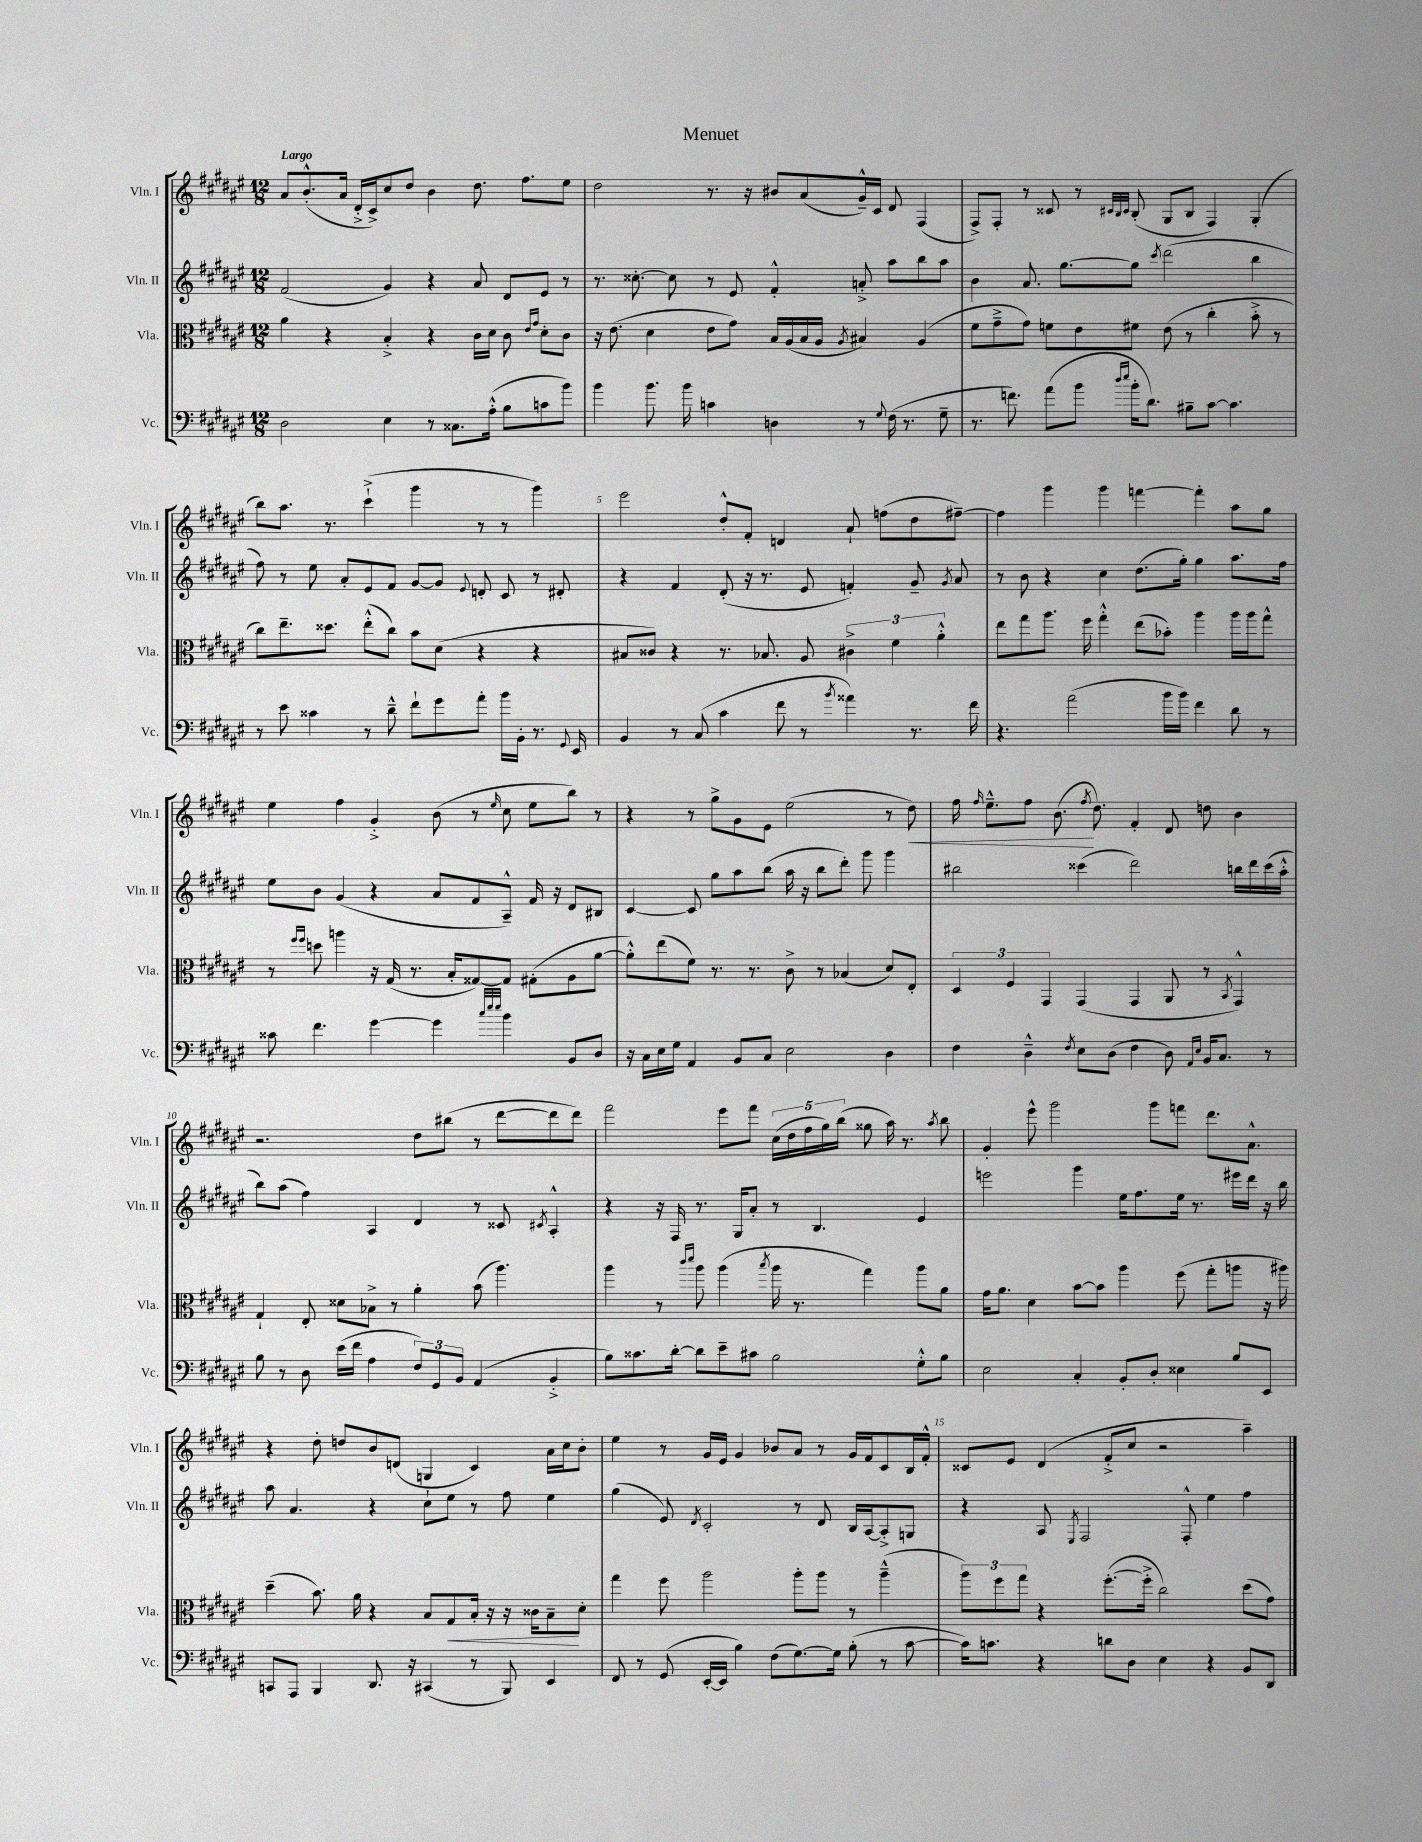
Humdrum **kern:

**kern	**kern	**dynam	**kern	**kern	**dynam
*part4	*part3	*part3	*part2	*part1	*part1
*staff4	*staff3	*staff3	*staff2	*staff1	*staff1
*I"Vc.	*I"Vla.	*	*I"Vln. II	*I"Vln. I	*
*I'Vc.	*I'Vla.	*	*I'Vln. II	*I'Vln. I	*
*clefF4	*clefC3	*	*clefG2	*clefG2	*
*k[f#c#g#d#a#e#]	*k[f#c#g#d#a#e#]	*	*k[f#c#g#d#a#e#]	*k[f#c#g#d#a#e#]	*
*M12/8	*M12/8	*	*M12/8	*M12/8	*
=1	=1	=1	=1	=1	=1
!	!	!	!	!LO:TX:a:B:t=Largo	!
2D#\	4a#\	.	(2f#/	8a#/L	.
.	.	.	.	(8.b'^^/	.
.	4r	.	.	.	.
.	.	.	.	16a#/Jk	.
.	.	.	.	16d#'^/LL	.
.	.	.	.	16c#^/J)	.
4E#\	4B'^/	.	4g#/)	8cc#/	.
.	.	.	.	8dd#/J	.
8r	4r	.	4r	4b\	.
8.C##X\L	.	.	.	.	.
.	16c#\LL	.	8a#/	8.dd#\	.
(16A#'^^\Jk	16d#\JJ	.	.	.	.
8B\L	8c#\	.	8d#/L	.	.
.	.	.	.	8.ff#\L	.
.	16qqe#/LL	.	.	.	.
.	16qqg#/JJ	.	.	.	.
8cn\	8d#'\L	.	8e#/J	.	.
8b\J)	8c#\J	.	8r	8ee#\J	.
=2	=2	=2	=2	=2	=2
4b\	16r	.	8.r	2dd#\	.
.	(8.e#\	.	.	.	.
.	.	.	[8.cc##X'\	.	.
8.b\	4d#\	.	.	.	.
.	.	.	8cc##\]	.	.
16b\	.	.	.	.	.
4cn\	8e#\L	.	8r	8.r	.
.	8g#\J)	.	8e#/	.	.
.	.	.	.	16r	.
4Dn\	16B/LL	.	4f#'^^/	8b#X/L	.
.	(16A#/	.	.	.	.
.	16B/	.	.	(8a#/	.
.	16A#/JJ	.	.	.	.
.	8qA#/	.	.	.	.
8r	4B#X/)	.	8an'^/	16g#~^^/L)	.
.	.	.	.	16c#/JJ	.
8qqG#/	.	.	.	.	.
(16F#\	.	.	8aa#\L	8d#/	.
8.r	.	.	.	.	.
.	(4A#/	.	8bb\	(4F#/	.
8G#~\	.	.	8aa#\J	.	.
=3	=3	=3	=3	=3	=3
8.r	8f#\L	.	4b\	8F#^/L)	.
.	8g#~^\	.	.	8F#'/J	.
8.fn\)	.	.	.	.	.
.	8g#\J)	.	8.a#/	8r	.
(8a#\L	8fn\L	.	.	8c##X/	.
.	.	.	[8.gg#\L	.	.
8b\J	8e#\	.	.	8r	.
.	.	.	.	32qqc#X/LLL	.
16qqdd#/LL	.	.	.	32qqB/	.
16qqee#/JJ	.	.	.	32qqc#/JJJ	.
16b'\KL	8f#X\J	.	8gg#\J]	(8B'/	.
8.d#\J)	.	.	.	.	.
.	.	.	8qccc#/	.	.
.	(8e#\	.	(2ddd#\	8G#/L	.
8B#X~\L	8r	.	.	8B/J	.
[8c#\J	4cc#'\	.	.	4F#/)	.
4.c#\]	.	.	.	.	.
.	8b'^\	.	4bb\	(4G#'/	.
.	8r	.	.	.	.
!!LO:LB:g=z
=4	=4	=4	=4	=4	=4
8r	8cc#\L)	.	8ff#\)	8bb\L)	.
8e#\	8.ee#~\	.	8r	8.aa#\J	.
4c##X\	.	.	8ee#\	.	.
.	8.dd##X\J	.	.	8.r	.
.	.	.	8a#'/L	.	.
8r	(8ee#'^^\L	.	8e#/	(4ccc#`^\	.
8d#~^^\	8cc#\J)	.	8f#/J	.	.
8f#`\L	8b\L	.	[8g#/L	4ggg#\	.
8g#\	(8d#\J	.	8g#/J]	.	.
.	.	.	8qqe#/	.	.
8a#'\J	4r	.	8dn'/	8r	.
16b\LL	.	.	8c#/	8r	.
16BB'\JJ	.	.	.	.	.
8.r	4r	.	8r	4ggg#\)	.
.	.	.	8d#X'/	.	.
8qqGG#/	.	.	.	.	.
16EE#/	.	.	.	.	.
=5	=5	=5	=5	=5	=5
4BB/	8B#X/L	.	4r	2eee#\	.
.	8c##X/J)	.	.	.	.
8r	4r	.	4f#/	.	.
(8C#/	.	.	.	.	.
4c#\	8.r	.	(8d#'/	8dd#'^^/L	.
.	.	.	16r	8f#'/J	.
.	8.B-X/	.	8.r	.	.
8f#\	.	.	.	4dn/	.
8r	8A#/	.	8e#/	.	.
8qb/	.	.	.	.	.
4a##X\)	6c#X^\	.	4fn'/)	8a#`/	.
.	.	.	.	(8ffn\L	.
.	6f#\	.	.	.	.
8.r	.	.	8g#~/	8dd#\	.
.	6a#'^^\	.	.	.	.
.	.	.	8qg#/	.	.
.	.	.	8a#/	[8ff#X~\J)	.
16f#\	.	.	.	.	.
=6	=6	=6	=6	=6	=6
4.r	8ee#\L	.	8r	4ff#\]	.
.	8gg#\	.	8b\	.	.
.	8.aa#\J	.	4r	4ggg#\	.
(2a#\	.	.	.	.	.
.	16ff#\	.	.	.	.
.	4gg#'^^\	.	4cc#\	4ggg#\	.
.	(8ee#\L	.	(8.dd#\L	[4fffn\	.
16b\LL	8b-X'\J)	.	.	.	.
16b\JJ)	.	.	16gg#'\Jk)	.	.
4f#\	4aa#\	.	4gg#\	4fff'\]	.
8d#\	16aa#\LL	.	8.aa#\L	8aa#\L	.
.	16aa#\J	.	.	.	.
8r	8gg#^^\J	.	.	8gg#\J	.
.	.	.	16ff#\Jk	.	.
!!LO:LB:g=z
=7	=7	=7	=7	=7	=7
8c##X\	8r	.	8ee#\L	4ee#\	.
.	16qqff#/LL	.	.	.	.
.	16qqff#/JJ	.	.	.	.
4.f#\	8ddn\	.	8b\J	.	.
.	4aan\	.	(4g#/	4ff#\	.
[4g#\	16r	.	4r	4g#'^/	.
.	(16G#/	.	.	.	.
.	8.r	.	.	.	.
4g#\]	.	.	8a#/L	(8b\	.
.	16B'/KL	.	.	.	.
.	[8G##X/)	.	8f#/	8r	.
32qqcc#/LLL	.	.	.	.	.
32qqee#/	.	.	.	.	.
32qqee#/JJJ	.	.	.	16qqee#/	.
4b\	8G##/J]	.	8A#~^^/J)	8cc#\	.
.	(8G#X'\L	.	16f#/	8ee#\L	.
.	.	.	16r	.	.
8BB/L	8A#\	.	8d#/L	8bb\J)	.
8D#/J	[8a#\J	.	8B#X/J	8r	.
=8	=8	=8	=8	=8	=8
16r	8a#'^^\L])	.	[4c#/	4r	.
16C#\LL	.	.	.	.	.
16E#\	(8ee#\	.	.	.	.
16G#\JJ	.	.	.	.	.
4AA#/	8f#\J)	.	8c#/]	8r	.
.	8.r	.	8gg#\L	8gg#^\L	.
8BB/L	.	.	8aa#\	8g#\	.
.	8.r	.	.	.	.
8C#/J	.	.	(8bb\J	8e#\J	.
2E#\	8c#^\	.	16aa#\	(2ee#\	.
.	.	.	16r	.	.
.	8r	.	8bb\L	.	.
.	(4B-X/	.	8ddd#'\J)	.	.
.	.	.	8ggg#\	.	.
4D#\	8d#/L)	.	4ggg#\	8r	.
!	!	!	!	!	!LO:HP:b
.	8E#'/J	.	.	8dd#\)	<
=9	=9	=9	=9	=9	=9
4F#\	6D#/	.	2bb#X\	16ff#\	.
.	.	.	.	16qqff#/	.
.	.	.	.	8.ee#~^^\L	.
.	6F#/	.	.	.	.
4D#~^^\	.	.	.	8ff#\J	.
.	6GG#/	.	.	.	.
.	.	.	.	(8.b\	.
8qF#/	.	.	.	.	.
8E#\L	(4GG#/	.	(4ccc##X\	.	.
.	.	.	.	8qff#/	.
.	.	.	.	8.dd#\)	[
(8D#\J	.	.	.	.	.
4F#\	4GG#/	.	2ddd#\)	4f#'/	.
8D#\)	8AA#/	.	.	8d#/	.
16qqAA#/LL	.	.	.	.	.
16qqE#/JJ	.	.	.	.	.
16BB/KL	8r	.	.	8ddn\	.
8.C#/J	.	.	.	.	.
.	8qBB/	.	.	.	.
.	4GG#^^/)	.	16bbn\LL	4b\	.
.	.	.	16ddd#\	.	.
8r	.	.	(16ccc##\	.	.
.	.	.	16aa#'^^\JJ	.	.
!!LO:LB:g=z
=10	=10	=10	=10	=10	=10
8B\	4G#`/	.	8bb\L)	2.r	.
8r	.	.	(8aa#\J	.	.
8D#\	8E#'/	.	4ff#\)	.	.
(16e#\LL	8d##X\L	.	.	.	.
16f#\JJ	.	.	.	.	.
4A#\	8B-X^\J	.	4A#/	.	.
.	8r	.	.	.	.
12F#/L)	4a#'\	.	4d#/	8dd#\L	.
12GG#/	.	.	.	.	.
.	.	.	.	(8bb#X\J	.
12BB/J	.	.	.	.	.
(4AA#/	(8b\	.	8r	8r	.
.	4.aa#\)	.	8c##X/	[8ddd#\L	.
.	.	.	8qc#X/	.	.
4BB'^/	.	.	4A#'^^/	8ddd#\]	.
.	.	.	.	8ddd#\J)	.
=11	=11	=11	=11	=11	=11
8B\L)	4aa#\	.	4r	2fff#\	.
8.c##X\	.	.	.	.	.
.	8r	.	16r	.	.
[16d#'\Jk	.	.	16F#/	.	.
.	16qqccc#/LL	.	.	.	.
.	16qqddd#/JJ	.	.	.	.
8d#\L]	8aa#\	.	8.r	.	.
8e#~\	(4aa#\	.	.	8eee#\L	.
.	.	.	16G#/KL	.	.
8c#X\J	.	.	8a#'/J	8fff#\J	.
.	8qbb/	.	.	.	.
2B\	16aa#\	.	8r	(20cc#\LL	.
.	.	.	.	20dd#\	.
.	8.r	.	.	.	.
.	.	.	.	20ff#\	.
.	.	.	4.B/	.	.
.	.	.	.	20gg#\)	.
.	.	.	.	(20bb\JJ	.
.	4gg#\)	.	.	8gg##X\	.
.	.	.	.	16aa#\)	.
.	.	.	.	8.r	.
8G#'^^\L	8aa#\L	.	4e#/	.	.
.	.	.	.	8qaa#/	.
8B\J	8a#\J	.	.	8bb\	.
=12	=12	=12	=12	=12	=12
2E#\	16g#\KL	.	2eeen\	4g#'/	.
.	8.a#\J	.	.	.	.
.	4d#\	.	.	8eee#^^\	.
.	.	.	.	2ggg#\	.
4C#'/	[8b\L	.	4ggg#\	.	.
.	8b\J]	.	.	.	.
8BB'/L	4aa#\	.	16ee#\KL	.	.
.	.	.	8.ff#\	.	.
8D#'/J	.	.	.	8ggg#\L	.
4E##X\	(8ff#\	.	16ee#\Jk	8fffn\J	.
.	.	.	8.r	.	.
.	8gg#'\L	.	.	8.ddd#\L	.
8B/L	8aan\J	.	16eee#X\LL	.	.
.	.	.	16ddd#\JJ	8.a#^^\J	.
8EE#/J	16r	.	16r	.	.
.	16aa#X\)	.	16bb\	.	.
!!LO:LB:g=z
=13	=13	=13	=13	=13	=13
8CCn/L	(4dd#~\	.	8aa#\	4r	.
8AAA#/J	.	.	4.a#/	.	.
4BBB/	8.b\)	.	.	8dd#'\	.
.	.	.	.	8ddn/L	.
.	16a#\	.	.	.	.
8.DD#/	4r	.	4r	8b/	.
.	.	.	.	(8dn/J	.
16r	.	.	.	.	.
(4CC#X/	8B/L	.	8cc#`\L	4Gn/	.
!	!	!LO:HP:b	!	!	!
.	8G#/	<	8ee#\J	.	.
8r	16B'/Jk	.	8r	4c#/)	.
.	16r	.	.	.	.
8BBB/)	16r	.	8ff#\	.	.
.	16c##X\KL	.	.	.	.
4EE#/	8B~\	.	4ee#\	16a#\LL	.
.	.	.	.	16cc#\J	.
.	8d#'\J	[	.	8b'\J	.
=14	=14	=14	=14	=14	=14
8FF#/	4gg#\	.	(4gg#\	4ee#\	.
8r	.	.	.	.	.
(8GG#/	8ff#\	.	8e#/)	8r	.
.	.	.	8qd#/	.	.
[16EE#'/LL	2aa#\	.	2c#'/	16g#/LL	.
16EE#/JJ]	.	.	.	16e#/JJ	.
4B\)	.	.	.	4g#/	.
(8F#\L	.	.	.	8b-X/L	.
[8.G#\)	8aa#'\L	.	8r	8a#/J	.
.	8aa#\J	.	8d#/	8r	.
16G#\Jk]	.	.	.	.	.
(8B'\	8r	.	16B/LL	16g#/LL	.
.	.	.	[16A#/J	16f#/J	.
8r	(4aa#~^^\	.	8A#'^/]	8c#/	.
[8c#\	.	.	8Gn/J	16B/L	.
.	.	.	.	16f#'^^/JJ	.
=15	=15	=15	=15	=15	=15
16c#\KL])	12aa#\L)	.	4r	8c##X/L	.
8.cn\J	.	.	.	.	.
.	12ff#\	.	.	.	.
.	.	.	.	8e#/J	.
.	12gg#\J	.	.	.	.
4r	4r	.	8A#/	(4d#/	.
.	.	.	8qE#/	.	.
.	.	.	2F#/	.	.
8dn\L	([8.ff#'\L	.	.	8f#'^/L	.
8D#\J	.	.	.	8cc#/J	.
.	16ff#'^\Jk]	.	.	.	.
4E#\	2cc#\)	.	.	2r	.
.	.	.	8F#'^^/	.	.
4r	.	.	4ee#\	.	.
8BB/L	(8dd#\L	.	4ff#\	4aa#~\)	.
8DD#/J	8g#\J)	.	.	.	.
==	==	==	==	==	==
*-	*-	*-	*-	*-	*-
